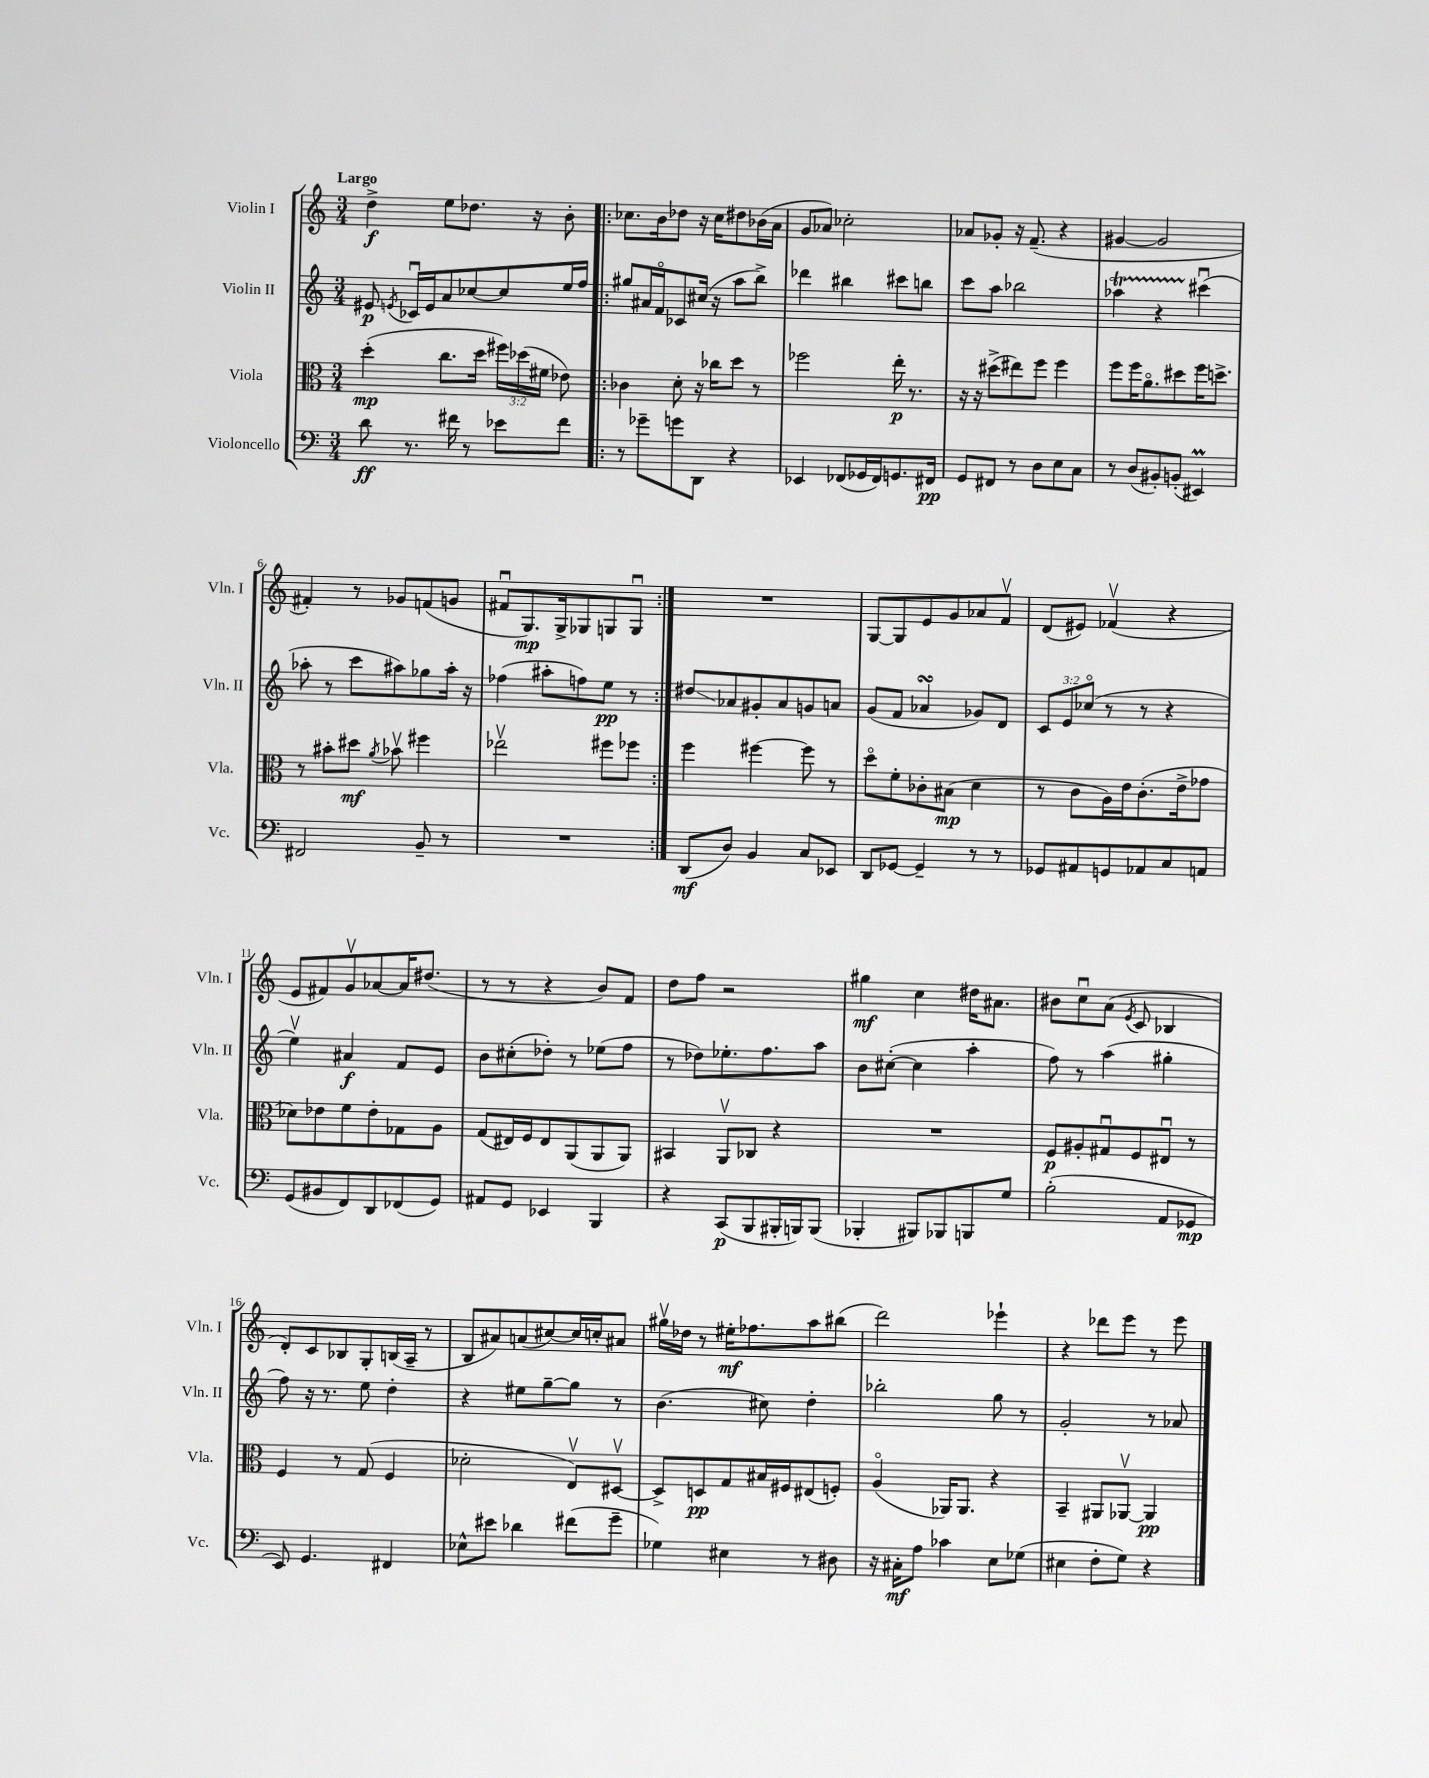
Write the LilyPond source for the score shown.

<<
\new StaffGroup <<
\new Staff = "s0" \with { instrumentName = "Violin I" shortInstrumentName = "Vln. I" } {
    \clef treble \key c \major \numericTimeSignature \time 3/4 \tempo "Largo"
    \autoBeamOff d''4->\f e''8[ des''8.] r16 b'8-. |
    \repeat volta 2 { ces''8.[ b'16 des''8] r16 ces''16[ dis''8 bes'16( a'16] |
    g'8[ aes'8]) ces''2-. |
    aes'8[ ges'8]-. r16 f'8.--( r4 |
    gis'4~ gis'2 |
    fis'4-.) r8 ges'8[ f'8( g'8] |
    fis'8[\downbow g8.\mp) g16-> ges8 g8 g8]\downbow | }
    R2. |
    g8[~ g8 e'8 g'8 aes'8 f'8]\upbow |
    d'8[( eis'8]) fes'4\upbow( r4 |
    e'8[ fis'8) g'8\upbow aes'8~ aes'16 dis''8.]( |
    r8 r8 r4 b'8[) f'8] |
    d''8[ f''8] r2 |
    gis''4\mf c''4 dis''16[ ais'8.] |
    bis'8[ c''8\downbow a'8]( \acciaccatura { e'8 } c'8 bes4 |
    d'8[-.) c'8 bes8 g8-. b16( a16]-- r8 |
    b8[ ais'8) a'8( cis''8~) cis''16 c''16-. ais'8] |
    gis''16[\upbow des''16] r8 eis''16[-.\mf fes''8. a''8 bis''8]( |
    d'''2) ees'''4-! |
    r4 des'''8[ e'''8] r8 e'''8 \bar "|." |
}
\new Staff = "s1" \with { instrumentName = "Violin II" shortInstrumentName = "Vln. II" } {
    \clef treble \key c \major \numericTimeSignature \time 3/4 \override Staff.TupletNumber.text = #tuplet-number::calc-fraction-text
    \autoBeamOff eis'8\p \acciaccatura { e'8 } ces'16[\downbow e'16 a'8 ces''8~ ces''8 e''16 f''16] |
    \repeat volta 2 { gis''8[ ais'16 f'16\flageolet ces'8 cis''16]( r16 a''8[ b''8]->) |
    des'''4 bis''4 cis'''8[ b''8] |
    c'''8[ a''8] bes''2 |
    aes''4\startTrillSpan r4 cis'''4\downbow\stopTrillSpan( |
    aes''8-. r8 c'''8[ ais''8) ges''8 ais''16]-. r16 |
    fes''4( ais''8[-. f''8) e''8]\pp r8 | }
    dis''8[\glissando aes'8 gis'8-. aes'8 g'8 a'8] |
    g'8[( f'8] aes'4\turn ges'8[) d'8] |
    \tuplet 3/2 { c'8[ e'8 ces''8]\flageolet( } r8 r8 r4 |
    e''4\upbow) ais'4\f f'8[ e'8] |
    b'8[ cis''8-.( des''8]-.) r8 ees''8[( f''8] |
    r8 des''8[) ees''8.-. f''8. a''8] |
    b'8[ cis''8]~-.( cis''4 a''4-. |
    f''8) r8 a''4( gis''4-. |
    f''8) r16 r8. e''8 d''4-. |
    r4 eis''8[ g''8~-- g''8] r8 |
    b'4.( cis''8) d''4-. |
    bes''2-. g''8 r8 |
    g'2-. r8 aes'8 \bar "|." |
}
\new Staff = "s2" \with { instrumentName = "Viola" shortInstrumentName = "Vla." } {
    \clef alto \key c \major \numericTimeSignature \time 3/4 \override Staff.TupletNumber.text = #tuplet-number::calc-fraction-text
    \autoBeamOff d''4-.\mp( c''8.[ d''16] \tuplet 3/2 { fis''16[) des''16( fis'16] } ees'8) |
    \repeat volta 2 { ces'4 d'8-. r16 ces''16[ d''8] r8 |
    fes''2 e''16-.\p r8. |
    r16 r16 dis''8[->( eis''8) f''8] f''4 |
    f''8[ f''16 a'8.\flageolet dis''8 f''16 d''8.]-> |
    r8 bis'8[-. dis''8]\mf \acciaccatura { a'8 } bes'8\upbow fis''4 |
    ees''2\upbow fis''8[ fes''8] | }
    f''4 fis''4~ fis''8 r8 |
    d''8[\flageolet f'8-. ces'8-. bis8]\mp( d'4 |
    r8 c'8[ a16) e'16 c'8.-.( e'16-> ges'8] |
    des'8[) ees'8 f'8 ees'8-. ges8 a8] |
    g8[( eis16) f16 eis8 a,8( a,8 a,8]) |
    bis,4 a,8[\upbow ces8] r4 |
    R2. |
    f8[\p ais8-. gis8\downbow f8 eis8]\downbow r8 |
    f4 r8 g8( f4 |
    des'2-. e8[\upbow) dis8]~\upbow |
    dis8[-> d8\pp g8 bis16 fis16 eis8( f8]-.) |
    a4\flageolet( aes,16[) aes,8.] r4 |
    b,4-- ais,8[ aes,8]~\upbow aes,4\pp \bar "|." |
}
\new Staff = "s3" \with { instrumentName = "Violoncello" shortInstrumentName = "Vc." } {
    \clef bass \key c \major \numericTimeSignature \time 3/4
    \autoBeamOff d'8\ff r8. fis'16 r8 ees'8[ fis'8] |
    \repeat volta 2 { r8 ges'8[-- g'8 d,8] r4 |
    ees,4 fes,8[( ges,16 fes,16) g,8. fis,16]\pp |
    g,8[ fis,8] r8 d8[ e8 c8] |
    r8 d8[( bis,8-.) b,8]-.( eis,4\prall) |
    fis,2 b,8-- r8 |
    R2. | }
    d,8[\mf( d8]) b,4 c8[ ees,8] |
    d,8[ ges,8]~ ges,4-- r8 r8 |
    ges,8[ ais,8 g,8 aes,8 c8 a,8] |
    g,8[( bis,8 f,8) d,8 fes,8( g,8]) |
    ais,8[ g,8] ees,4 b,,4 |
    r4 c,8[\p( b,,8 bis,,16-. b,,16) b,,8]( |
    bes,,4-. bis,,8[) bes,,8 b,,8 g8] |
    b2-.( a,8[ ges,8]\mp |
    e,8) g,4. fis,4 |
    ees8[-^ eis'8] des'4 fis'8[( g'8]-- |
    ges4) eis4 r8 dis8 |
    r16 cis16[-.\mf a8] ces'4 e8[ ges8]( |
    eis4 f8[-. g8]) r4 \bar "|." |
}
>>
>>
